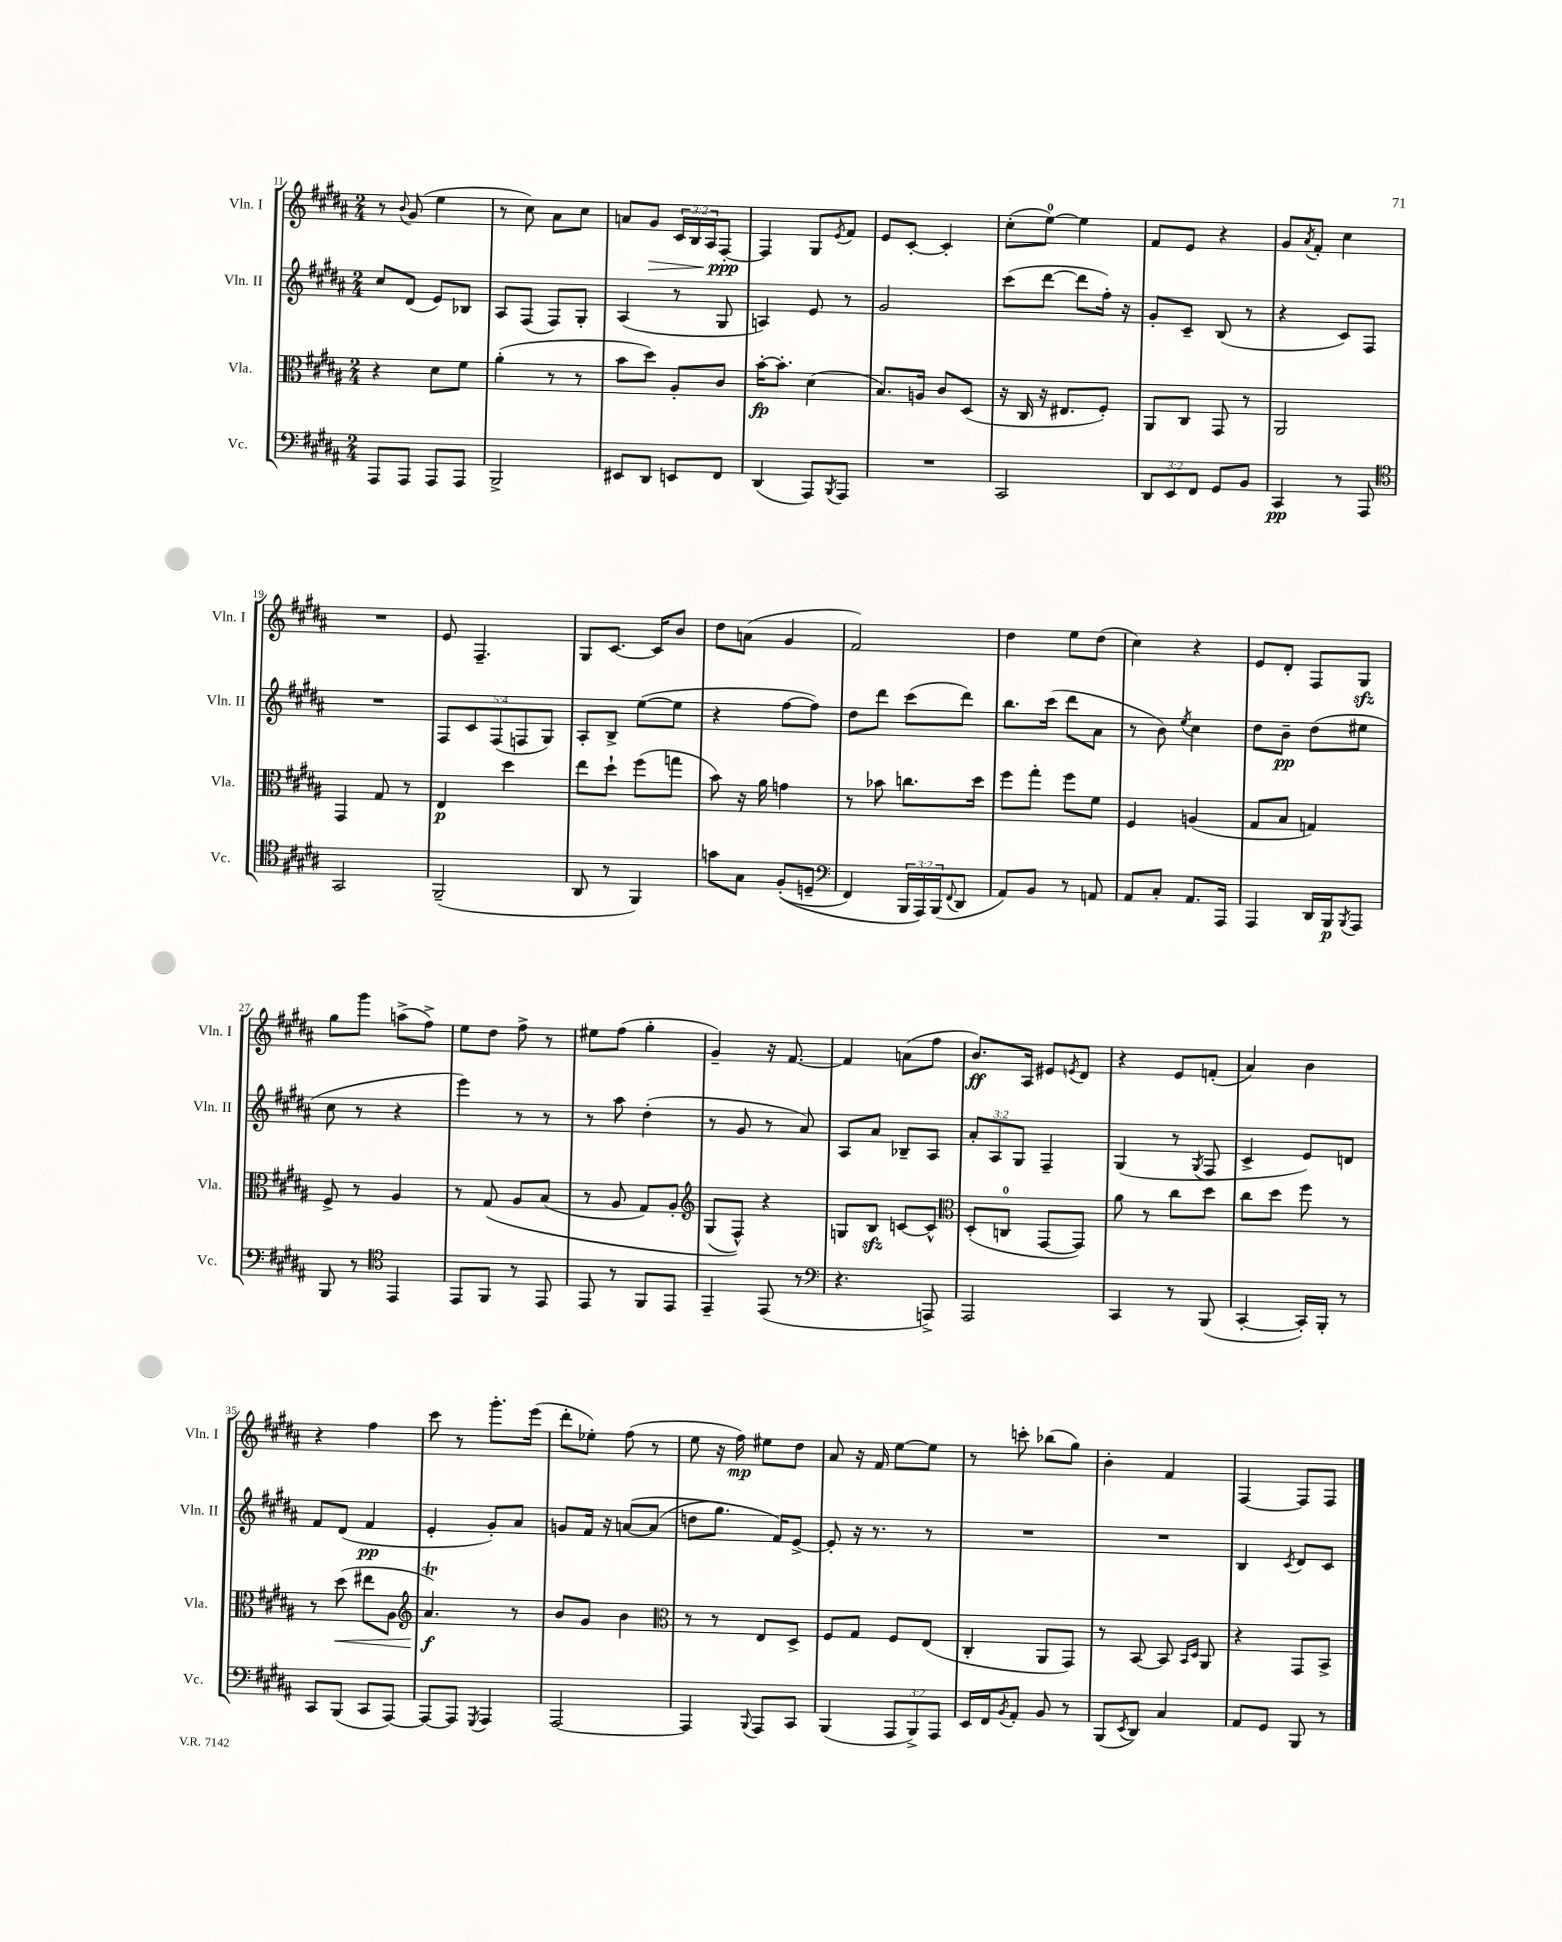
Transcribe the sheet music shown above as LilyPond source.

<<
\new StaffGroup <<
\new Staff = "s0" \with { instrumentName = "Vln. I" shortInstrumentName = "Vln. I" } {
    \clef treble \key b \major \numericTimeSignature \time 2/4 \override Staff.TupletNumber.text = #tuplet-number::calc-fraction-text
    r8 \appoggiatura { b'8 } gis'8( e''4 |
    r8 cis''8) ais'8 cis''8 |
    a'8 gis'8\> \tuplet 3/2 { cis'16 b16 ais16 } fis8~-.\ppp\! |
    fis4 gis8 \acciaccatura { e'8 } fis'8 |
    e'8 cis'8~-. cis'4-. |
    cis''8-.( e''8-0~) e''4 |
    fis'8 e'8 r4 |
    gis'8 \acciaccatura { ais'8 } fis'8-. cis''4 |
    R2 |
    e'8 fis4.-- |
    gis8 cis'8.~ cis'16 b'8 |
    dis''8 a'8( gis'4 |
    fis'2) |
    dis''4 e''8 dis''8( |
    cis''4) r4 |
    e'8 dis'8-. fis8 gis8\sfz |
    gis''8 gis'''8 a''8->( fis''8->) |
    e''8 dis''8 fis''8-> r8 |
    eis''8 fis''8( gis''4-. |
    gis'4--) r16 fis'8.~ |
    fis'4 a'8( fis''8 |
    b'8.\ff) ais16 eis'8 \acciaccatura { e'8 } dis'8 |
    r4 e'8 f'8-.( |
    ais'4) b'4 |
    r4 fis''4 |
    cis'''8 r8 gis'''8.-. e'''16( |
    dis'''8-. ees''8-.) fis''8( r8 |
    e''8 r16 fis''16\mp) eis''8 dis''8 |
    ais'8 r16 fis'16 e''8~ e''8 |
    r8 c'''8-. bes''8( gis''8) |
    b'4-. fis'4 |
    fis4~ fis8 fis8 \bar "|." |
}
\new Staff = "s1" \with { instrumentName = "Vln. II" shortInstrumentName = "Vln. II" } {
    \clef treble \key b \major \numericTimeSignature \time 2/4 \override Staff.TupletNumber.text = #tuplet-number::calc-fraction-text
    cis''8 dis'8( e'8) bes8 |
    ais8 fis8( fis8) gis8-. |
    ais4( r8 gis8 |
    a4) e'8 r8 |
    gis'2 |
    cis'''8( dis'''8~ dis'''8 fis''16-.) r16 |
    gis'8-. cis'8-- b8( r8 |
    r4 cis'8) fis8 |
    R2 |
    \tuplet 5/4 { fis8 cis'8 fis8( f8 gis8) } |
    ais8-. b8-> e''8~( e''8 |
    r4 fis''8~ fis''8) |
    dis''8 dis'''8 cis'''8( dis'''8) |
    b''8. cis'''16( dis'''8 ais'8 |
    r8 b'8) \acciaccatura { e''8 } cis''4 |
    dis''8 b'8--\pp dis''8( eis''8 |
    cis''8 r8 r4 |
    e'''4) r8 r8 |
    r8 ais''8 dis''4-.( |
    r8 gis'8 r8 ais'8) |
    ais8 ais'8 bes8-- ais8 |
    \tuplet 3/2 { ais'8-. ais8 gis8 } fis4-- |
    gis4( r8 \acciaccatura { gis8 } fis8 |
    cis'4-> e'8) d'8 |
    fis'8 dis'8( fis'4\pp |
    e'4-. gis'8-.) ais'8 |
    g'8 fis'16 r16 a'8~\( a'8( |
    d''8 gis''8.) fis'16\) e'8~-> |
    e'8-. r16 r8. r8 |
    R2 |
    R2 |
    b4 \acciaccatura { cis'8 } dis'8 cis'8 \bar "|." |
}
\new Staff = "s2" \with { instrumentName = "Vla." shortInstrumentName = "Vla." } {
    \clef alto \key b \major \numericTimeSignature \time 2/4
    r4 dis'8 fis'8 |
    ais'4-.( r8 r8 |
    b'8 dis''8) ais8-. cis'8 |
    b'16~-.\fp b'8.-. dis'4( |
    b8.) a16 cis'8 dis8( |
    r16 cis16 r16 eis8. fis8-.) |
    ais,8 cis8 gis,8 r8 |
    ais,2 |
    gis,4 gis8 r8 |
    e4\p dis''4 |
    e''8 dis''8-! fis''8( g''8 |
    b'8) r16 ais'16 g'4 |
    r8 bes'8 c''8. dis''16 |
    fis''8 gis''8-. fis''8 fis'8 |
    fis4 a4( |
    gis8 b8 g4) |
    fis8-> r8 ais4 |
    r8 gis8\( ais8 b8( |
    r8 ais8 gis8) ais8-. |
    \clef treble gis8( fis8-^)\) r4 |
    g8 b8\sfz c'8~ c'8-^ |
    \clef alto dis8-.( c8-0 gis,8~ gis,8) |
    ais'8 r8 cis''8 dis''8 |
    cis''8 dis''8 fis''8 r8 |
    r8 dis''8\<( eis''8 ais8 |
    \clef treble ais'4.\trill\f\!) r8 |
    b'8 gis'8 b'4 |
    \clef alto r8 r8 e8 dis8-> |
    fis8 gis8 fis8 e8( |
    cis4-. ais,8 gis,8) |
    r8 b,8~ b,8 \grace { b,16 dis16 } ais,8 |
    r4 gis,8 b,8-> \bar "|." |
}
\new Staff = "s3" \with { instrumentName = "Vc." shortInstrumentName = "Vc." } {
    \clef bass \key b \major \numericTimeSignature \time 2/4 \override Staff.TupletNumber.text = #tuplet-number::calc-fraction-text
    ais,,8 ais,,8 ais,,8 ais,,8 |
    b,,2-> |
    eis,8 dis,8 e,8 fis,8 |
    dis,4( ais,,8) \acciaccatura { b,,8 } ais,,8 |
    R2 |
    cis,2 |
    \tuplet 3/2 { dis,8 e,8 fis,8 } gis,8 b,8 |
    cis,4\pp r8 ais,,8 |
    \clef tenor gis,2 |
    fis,2--( |
    ais,8 r8 fis,4) |
    g'8 gis8 fis8-.(\( d8-- |
    \clef bass fis,4) \tuplet 3/2 { b,,16 ais,,16\) b,,16( } \appoggiatura { fis,8 } dis,8 |
    ais,8) b,8 r8 a,8 |
    ais,8 cis8-. ais,8. ais,,16 |
    ais,,4 dis,16 b,,16\p \acciaccatura { b,,8 } ais,,8 |
    b,,8 r8 \clef tenor e,4 |
    e,8 fis,8 r8 e,8 |
    e,8 r8 fis,8 e,8 |
    e,4-- e,8( r8 |
    \clef bass r4. a,,8->) |
    ais,,2 |
    cis,4 r8 b,,8( |
    cis,4~-. cis,16-.) b,,16-. r8 |
    cis,8 b,,8( cis,8 ais,,8~) |
    ais,,8~ ais,,8 \acciaccatura { gis,,8 } ais,,4 |
    ais,,2~ |
    ais,,4 \appoggiatura { b,,8 } ais,,8 cis,8 |
    b,,4( \tuplet 3/2 { ais,,8 b,,8->) ais,,8 } |
    e,16 fis,16 \acciaccatura { b,8 } ais,8-. b,8 r8 |
    b,,8( \acciaccatura { e,8 } dis,8) cis4 |
    ais,8 gis,8 b,,8 r8 \bar "|." |
}
>>
>>
\layout { \context { \Score currentBarNumber = #11 } }
